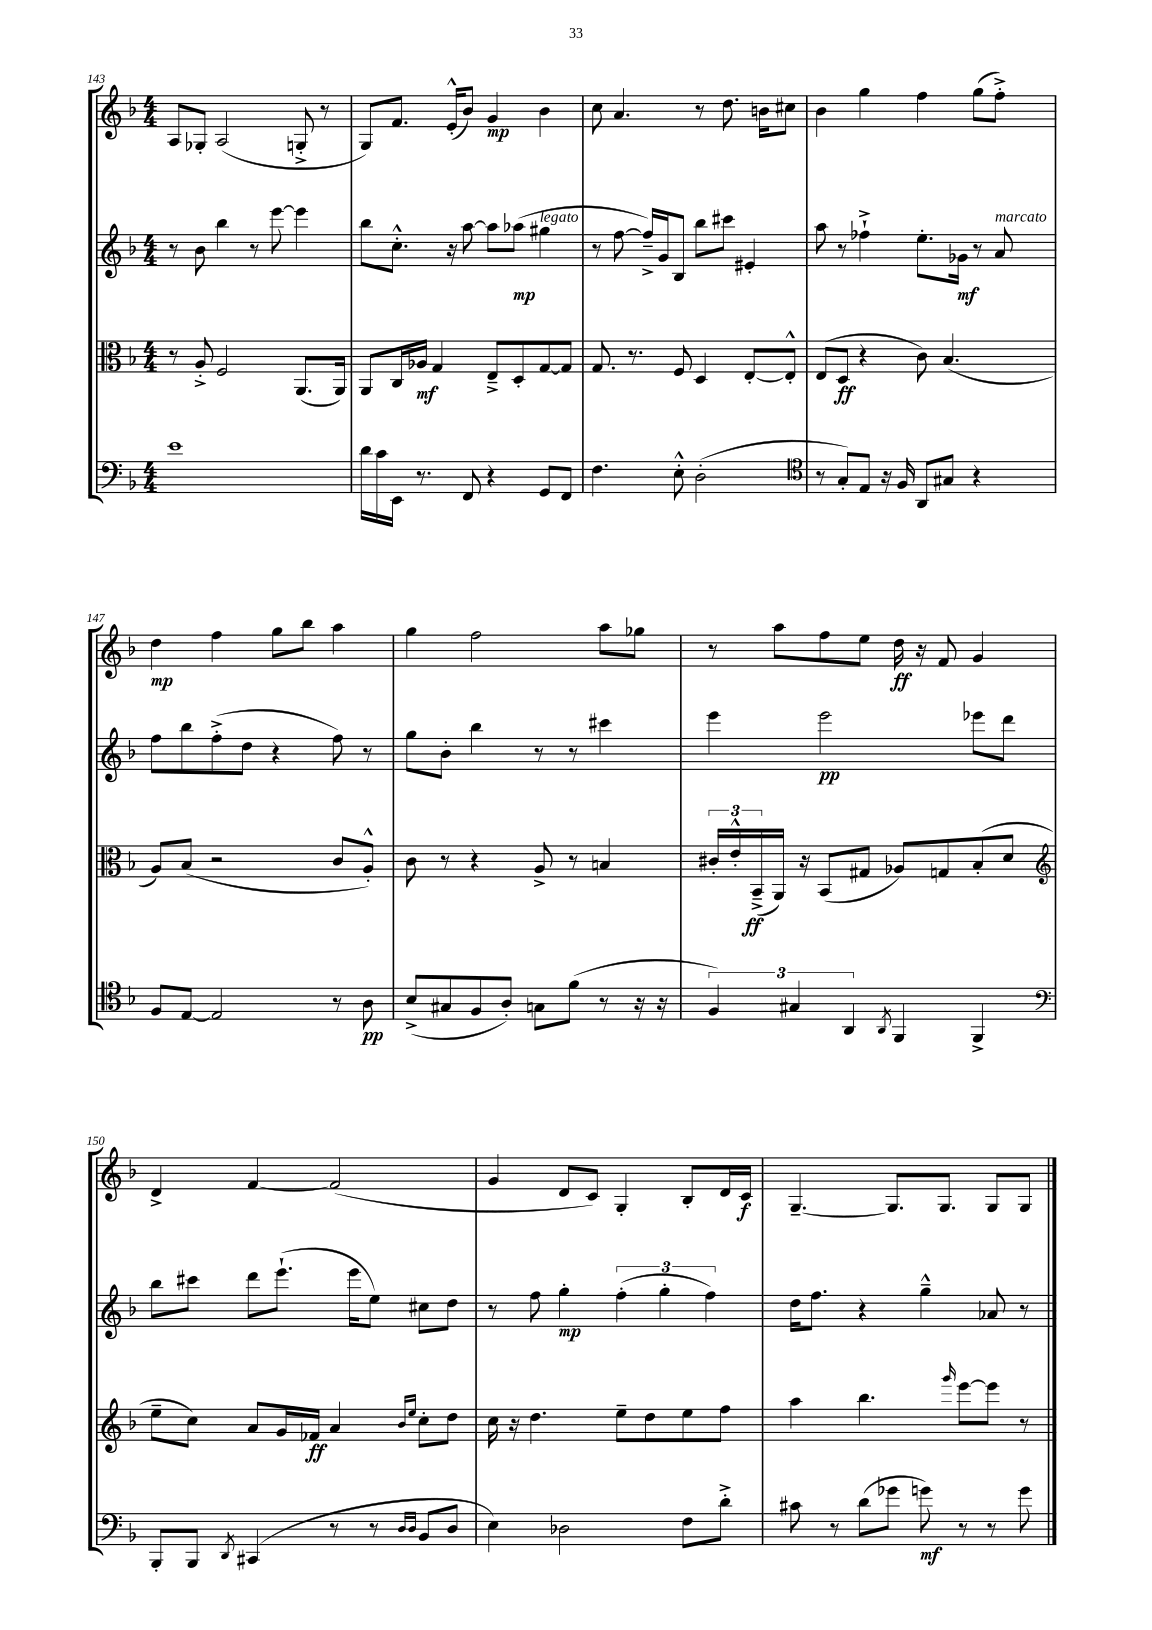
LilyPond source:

<<
\new StaffGroup <<
\new Staff = "s0" {
    \clef treble \key f \major \numericTimeSignature \time 4/4
    a8 ges8-. a2( g8-.-> r8 |
    g8) f'8. e'16-.-^( bes'8) g'4\mp bes'4 |
    c''8 a'4. r8 d''8. b'16 cis''8 |
    bes'4 g''4 f''4 g''8( f''8-.->) |
    d''4\mp f''4 g''8 bes''8 a''4 |
    g''4 f''2 a''8 ges''8 |
    r8 a''8 f''8 e''8 d''16\ff r16 f'8 g'4 |
    d'4-> f'4~ f'2( |
    g'4 d'8 c'8) g4-. bes8-. d'16 c'16\f |
    g4.~-- g8. g8. g8 g8 \bar "|." |
}
\new Staff = "s1" {
    \clef treble \key f \major \numericTimeSignature \time 4/4
    r8 bes'8 bes''4 r8 e'''8~ e'''4 |
    bes''8 c''8.-.-^ r16 a''8~ a''8 aes''8\mp( gis''4^\markup { \italic "legato" } |
    r8 f''8~ f''16--->) g'16 bes8 bes''8 cis'''8 eis'4-. |
    a''8 r8 fes''4-!-> e''8.-. ges'16\mf r8 a'8^\markup { \italic "marcato" } |
    f''8 bes''8 f''8-.->( d''8 r4 f''8) r8 |
    g''8 bes'8-. bes''4 r8 r8 cis'''4 |
    e'''4 e'''2\pp ees'''8 d'''8 |
    bes''8 cis'''8 d'''8 e'''8.-!( e'''16 e''8) cis''8 d''8 |
    r8 f''8 g''4-.\mp \tuplet 3/2 { f''4-.( g''4-. f''4) } |
    d''16 f''8. r4 g''4---^ aes'8 r8 \bar "|." |
}
\new Staff = "s2" {
    \clef alto \key f \major \numericTimeSignature \time 4/4
    r8 a8-.-> f2 a,8.( a,16) |
    a,8 c16 aes16\mf g4 e8---> d8-. g8~ g8 |
    g8. r8. f8 d4 e8~-. e8-.-^ |
    e8( d8\ff r4 c'8) bes4.( |
    a8) bes8( r2 c'8 a8-.-^) |
    c'8 r8 r4 a8-> r8 b4 |
    \tuplet 3/2 { cis'16-. e'16-.-^ bes,16--->\ff( } a,16) r16 bes,8( gis8 aes8) g8 bes8-.( d'8 |
    \clef treble e''8-- c''8) a'8 g'16 fes'16\ff a'4 \grace { bes'16 e''16 } c''8-. d''8 |
    c''16 r16 d''4. e''8-- d''8 e''8 f''8 |
    a''4 bes''4. \grace { g'''16 } e'''8~ e'''8 r8 \bar "|." |
}
\new Staff = "s3" {
    \clef bass \key f \major \numericTimeSignature \time 4/4
    e'1 |
    d'16 c'16 e,16 r8. f,8 r4 g,8 f,8 |
    f4. e8-.-^ d2-.( |
    \clef tenor r8 g8-.) e8 r16 f16 a,8 gis8 r4 |
    f8 e8~ e2 r8 a8\pp |
    bes8->( gis8 f8 a8-.) g8 f'8( r8 r16 r16 |
    \tuplet 3/2 { f4) gis4 a,4 } \acciaccatura { a,8 } f,4 f,4-> |
    \clef bass bes,,8-. bes,,8 \acciaccatura { d,8 } cis,4( r8 r8 \grace { d16 d16 } bes,8 d8 |
    e4) des2 f8 d'8-.-> |
    cis'8 r8 d'8( ges'8 g'8\mf) r8 r8 g'8 \bar "|." |
}
>>
>>
\layout { \context { \Score currentBarNumber = #143 } }
